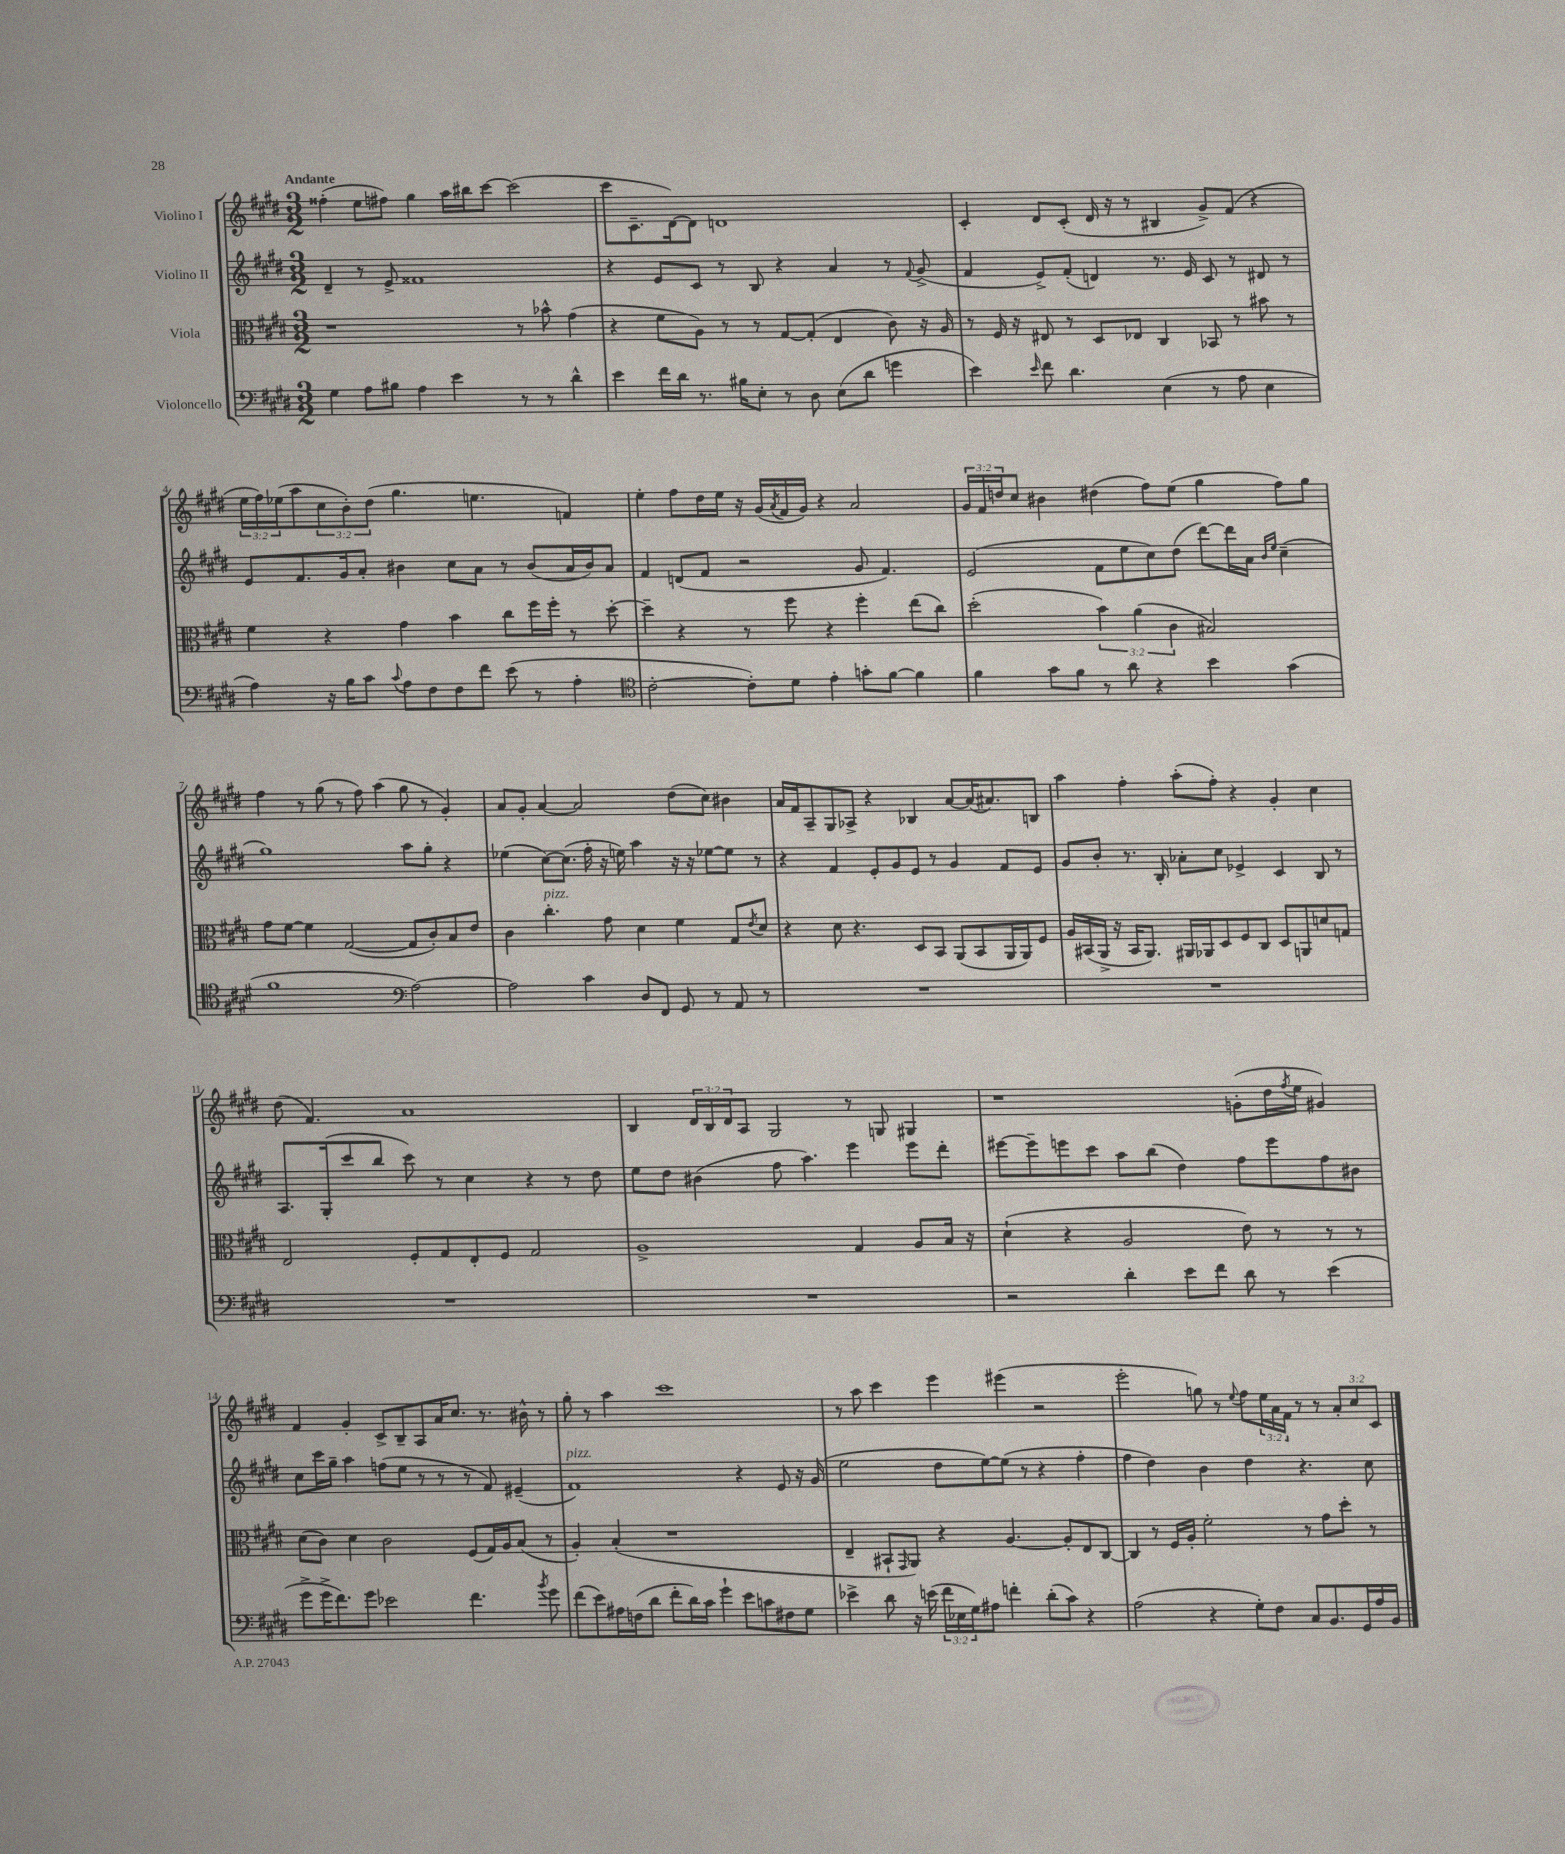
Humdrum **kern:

**kern	**kern	**kern	**kern
*part4	*part3	*part2	*part1
*staff4	*staff3	*staff2	*staff1
*I"Violoncello	*I"Viola	*I"Violino II	*I"Violino I
*clefF4	*clefC3	*clefG2	*clefG2
*k[f#c#g#d#]	*k[f#c#g#d#]	*k[f#c#g#d#]	*k[f#c#g#d#]
*M3/2	*M3/2	*M3/2	*M3/2
=1	=1	=1	=1
!	!	!	!LO:TX:a:B:t=Andante
4G#\	1r	4d#~/	(4ff##X'\
8A\L	.	8r	8ee\L
8B#X\J	.	8e^/	8ff#X\J)
4A\	.	1f##X	4gg#\
4e\	.	.	16aa\LL
.	.	.	16bb#X\J
.	.	.	[8ccc#\J
8r	8r	.	(2ccc#\]
8r	8b-X^^\	.	.
4d#^^\	(4g#\	.	.
=2	=2	=2	=2
4e\	4r	4r	8ccc#\L
.	.	.	8.c#~\
16f#\LL	8f#\L	8e/L	.
16d#\JJ	.	.	[16d#\k)
8.r	8A\J)	8c#/J	8d#\J]
.	8r	8r	1dn
16B#X\KL	.	.	.
8E'\J	8r	8B/	.
8r	[8G#/L	4r	.
8D#\	(8G#'/J]	.	.
(8E\L	4E/	4a/	.
8d#\J	.	.	.
4gn\	8c#\)	8r	.
.	.	8qqf#/	.
.	16r	(8g#^/	.
.	16A/	.	.
=3	=3	=3	=3
4e\)	8r	4f#/	4c#'/
.	16F#/	.	.
.	16r	.	.
16qqe/	.	.	.
8f#\	8E#X/	8e^/L)	8d#/L
4.d#\	8r	(8f#'/J	(8c#'/J
.	8D#/L	4dn/)	16d#/
.	.	.	16r
.	8E-X/J	.	8r
(4E\	4C#/	8.r	4B#X/
.	.	16e/	.
8r	8BB-X/	8c#/	8g#^/L)
8A\	8r	8r	(8f#/J
4E\	8b#X\	8d#X/	4r
.	8r	8r	.
!!LO:LB:g=z
=4	=4	=4	=4
4A\)	4f#\	8e/L	24ee\LL
.	.	.	24ff#\)
.	.	.	(24ee-X\J
.	.	8.f#/	8aa\
16r	4r	.	12cc#\
16B\KL	.	16g#/k	.
.	.	.	12b'\)
8c#\J	.	8a'/J	.
.	.	.	(12dd#\J
8qqc#/	.	.	.
8A\L	4g#\	4b#X\	4.gg#\
8F#\	.	.	.
8F#\	4b\	8cc#\L	.
8f#\J	.	8a\J	4.een\
(8e\	8cc#\L	8r	.
8r	16ff#\L	(8b#/L	.
.	16ff#'\JJ	.	.
4A'\	8r	16a/L	4fn/)
.	.	16b#/J)	.
.	[8dd#'\	8a/J	.
=5	=5	=5	=5
*clefC4	*	*	*
[2c#'\	4dd#~\]	4f#/	4ee'\
.	4r	(8dn/L	8ff#\L
.	.	8f#/J	16dd#\L
.	.	.	16ee\JJ
8c#'\L])	8r	2r	16r
.	.	.	(16g#/LL
.	.	.	8qa/
8d#\J	8ff#\	.	16f#/
.	.	.	16g#/JJ)
4e'\	4r	.	4r
8gn'\L	4ff#'\	8g#/	2a/
[8f#\J	.	4.f#/)	.
4f#\]	(8ee\L	.	.
.	8cc#\J)	.	.
=6	=6	=6	=6
4f#\	(2dd#'\	(2e/	24g#/LL
.	.	.	24f#/
.	.	.	24ddn/J
.	.	.	8cc#/J
8g#\L	.	.	4b#X\
8f#\J	.	.	.
8r	6b\)	8f#\L	(4dd#X\
8a\	.	8ee\	.
.	(6a\	.	.
4r	.	8cc#\)	8ff#\L)
.	6c#\	.	.
.	.	(8dd#\J	(8ee\J
4b\	2B#X/)	[8ddd#\L)	4gg#\
.	.	16ddd#\L]	.
.	.	16a\JJ	.
.	.	16qqb/LL	.
.	.	16qqee/JJ	.
(4g#\	.	(4cc#~\	8ff#\L)
.	.	.	8gg#\J
!!LO:LB:g=z
=7	=7	=7	=7
1f#	8g#\L	1gg#)	4ff#\
.	[8f#\J	.	.
.	4f#\]	.	8r
.	.	.	(8gg#\
.	([2G#/	.	8r
.	.	.	8ff#\)
.	.	.	(4aa\
*clefF4	*	*	*
[2A\)	8G#/L]	8aa\L	8gg#\
.	8c#'/)	8gg#'\J	8r
.	8B/	4r	4g#'/)
.	8e/J	.	.
=8	=8	=8	=8
2A\]	4c#\	(4ee-X\	8a/L
.	.	.	8g#'/J
!	!LO:TX:a:i:t=pizz.	!	!
.	4.cc#'\	[8cc#\L)	[4a/
.	.	(8.cc#\J]	.
4c#\	.	.	2a/]
.	.	16ff#'\	.
.	8g#\	16r	.
.	.	16een\)	.
8D#/L	4d#\	4aa\	.
8FF#/J	.	.	.
8GG#/	4f#\	16r	(8dd#\L
.	.	16r	.
8r	.	[8ee-X\L	8cc#\J)
8AA/	8G#/L	8ee-\J]	4b#X\
.	8qe/	.	.
8r	8d#/J	8r	.
=9	=9	=9	=9
1.r	4r	4r	16a/LL
.	.	.	16f#/J
.	.	.	8A~/
.	8d#\	4f#/	8G#/
.	4.r	.	8A-X^/J
.	.	8e'/L	4r
.	.	8g#/	.
.	8D#/L	8e/J	4B-X/
.	8BB/J	8r	.
.	(8AA/L	4g#/	[8a/L
.	8BB/	.	(16a/K]
.	.	.	8.a#X/)
.	16AA/L	8f#/L	.
.	16AA/J)	.	.
.	8F#/J	8e/J	8Bn/J
=10	=10	=10	=10
1.r	16A/LL	8g#/L	4aa\
.	(16BB#X/	.	.
.	16AA^/JJ	8b'/J	.
.	16r	.	.
.	16BB#/KL	8.r	4ff#'\
.	8.AA/J)	.	.
.	.	16B'/	.
.	16AA#X/LL	8a-X'\L	(8aa'\L
.	16AA-X/J	.	.
.	8D#/	8cc#\J	8ff#'\J)
.	8F#/	4e-X^/	4r
.	8C#/J	.	.
.	8D#/L	4c#/	4g#'/
.	8AAn/	.	.
.	8dn/	8B/	4cc#\
.	8Gn/J	8r	.
!!LO:LB:g=z
=11	=11	=11	=11
1.r	2E/	8.A/L	(8dd#\
.	.	.	4.f#/)
.	.	(16G#'/k	.
.	.	8ccc#/	.
.	.	8bb/J	.
.	8F#'/L	8ccc#\)	1a
.	8G#/	8r	.
.	8E'/	4cc#\	.
.	8F#/J	.	.
.	2G#/	4r	.
.	.	8r	.
.	.	8dd#\	.
=12	=12	=12	=12
1.r	1A^	8ee\L	4B/
.	.	8dd#\J	.
.	.	(4b#X\	24d#/LL
.	.	.	24B/
.	.	.	24d#/J
.	.	.	8A/J
.	.	8ff#\	2G#/
.	.	4.aa\)	.
.	4G#/	4eee\	8r
.	.	.	8Gn/
.	8A/L	8eee\L	4G#X/
.	16B/Jk	8ddd#'\J	.
.	16r	.	.
=13	=13	=13	=13
2r	(4d#`\	[8eee#X\L	1r
.	.	8eee#~\]	.
.	4r	8eeen\	.
.	.	8ccc#\J	.
4d#'\	2A/	8aa\L	.
.	.	(8bb\J	.
8e\L	.	4dd#\)	.
8f#\J	.	.	.
8d#\	8e\)	8ff#\L	(8gn'\L
8r	8r	8eee\	16dd#\L
.	.	.	8qff#/
.	.	.	16ee\JJ
(4e\	8r	8ff#\	4g#X/)
.	8r	8b#X\J	.
!!LO:LB:g=z
=14	=14	=14	=14
8g#^\L	(8d#\L	8cc#\L	4f#/
16g#^\K	8c#\J)	16ccc#\L	.
8.f#\)	.	16gg#~\JJ	.
.	4d#\	4aa\	4g#'/
8g#\J	.	.	.
2e-X\	2c#\	(8ffn\L	8c#^/L
.	.	8ee\J	8B~/
.	.	8r	8A/
.	.	8r	16a/K
.	.	.	8.cc#/J
4.f#\	(8F#/L	8r	.
.	16G#/L)	8f#/)	8.r
.	16A/J	.	.
.	(8B/J	(4e#X~/	.
.	.	.	16b#X^^\
8qb/	.	.	.
8g#\	8r	.	8r
=15	=15	=15	=15
!	!	!LO:TX:a:i:t=pizz.	!
(8f#\L	4A'/)	1f#)	8gg#'\
8e\)	.	.	8r
16A#X\L	(4B'/	.	4aa\
(16Fn\J	.	.	.
8d#\J	.	.	.
8f#'\L	1r	.	1ccc#
16d#\L)	.	.	.
16c#\JJ	.	.	.
4g#`\	.	.	.
8e\L	.	4r	.
8cn\	.	.	.
8F#X\	.	8e/	.
8G#\J	.	16r	.
.	.	(16g#/	.
=16	=16	=16	=16
4e-X^\	4E~/	2ee\	8r
.	.	.	8aa\
8d#\	8BB#X`/L	.	4ccc#\
.	16qqGG#/	.	.
16r	8AA/J)	.	.
(16en\	.	.	.
24f#\LL	4r	8dd#\L	4eee\
24E-X\	.	.	.
24G#\J)	.	.	.
8A#X\J	.	[8ee\)	.
4fn'\	[4.A/	(8ee\J]	(4eee#X\
.	.	8r	.
(8d#'\L	.	4r	2r
8c#\J)	8A'/L]	.	.
4r	8E/	4ff#'\	.
.	[8C#/J	.	.
=17	=17	=17	=17
(2A\	4C#/]	4ff#\	2eee'\
.	8r	4dd#\)	.
.	16F#/LL	.	.
.	16A'/JJ	.	.
4r	2f#'\	4b\	8ggn\)
.	.	.	8r
.	.	.	8qqee/
8G#'\L)	.	4dd#\	8ff#\L
8F#\J	.	.	24ee\L
.	.	.	24a\
.	.	.	24f#\JJ
8C#/L	8r	4.r	8r
8.BB/	8g#\L	.	8r
.	8dd#'\J	.	12a'/L
16GG#/L	.	.	.
.	.	.	12cc#/
16A/	8r	8cc#\	.
.	.	.	12c#/J
16BB/JJ	.	.	.
==	==	==	==
*-	*-	*-	*-
